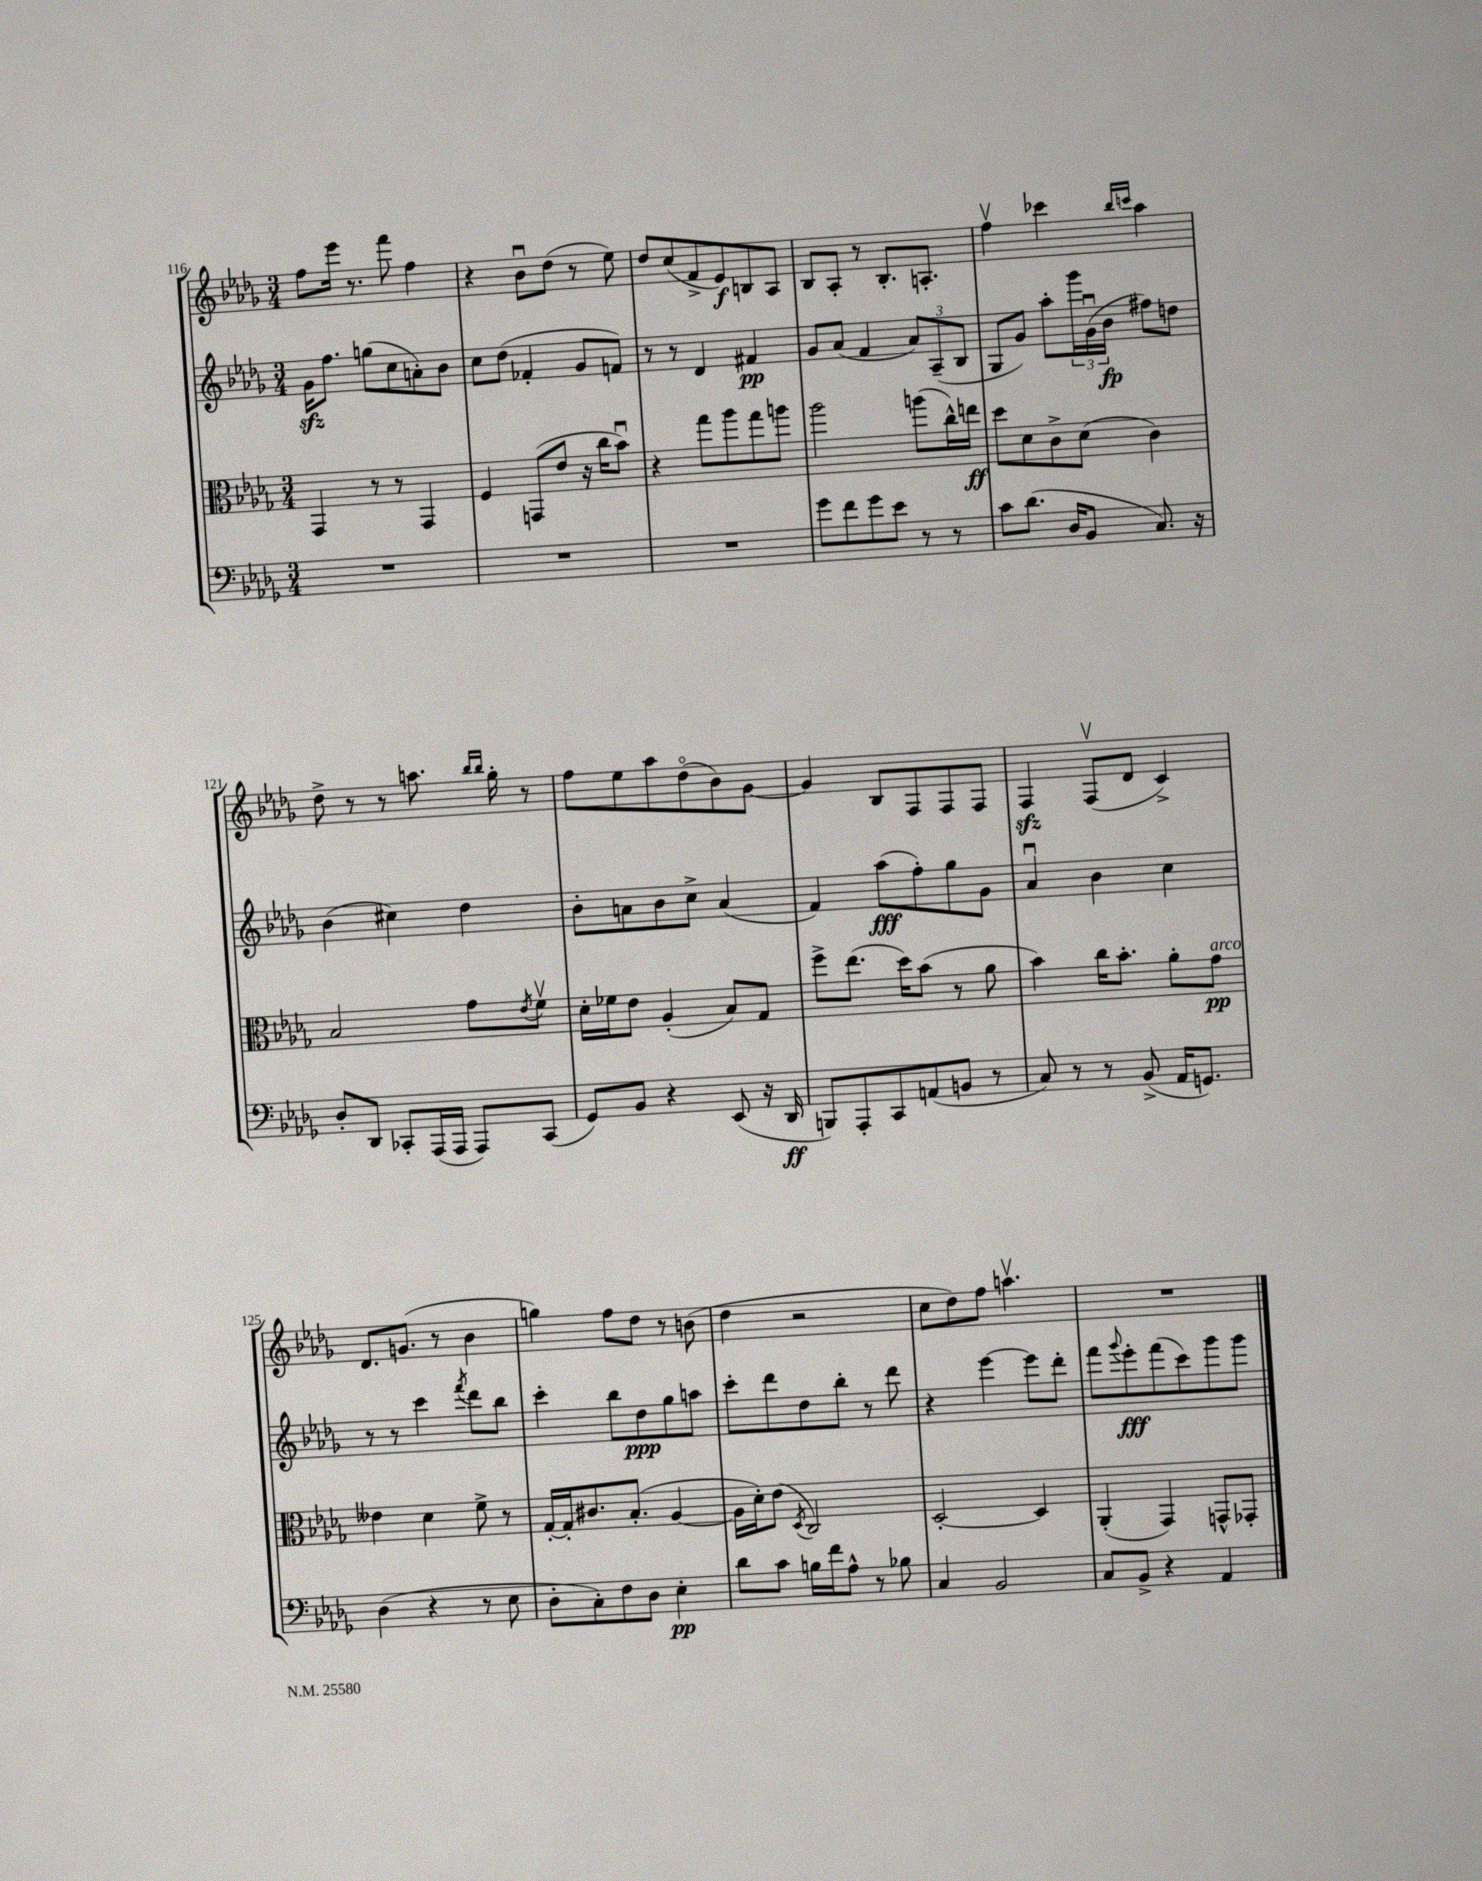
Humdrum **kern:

**kern	**kern	**kern	**kern
*staff4	*staff3	*staff2	*staff1
*clefF4	*clefC3	*clefG2	*clefG2
*k[b-e-a-d-g-]	*k[b-e-a-d-g-]	*k[b-e-a-d-g-]	*k[b-e-a-d-g-]
*M3/4	*M3/4	*M3/4	*M3/4
2.r	4GG-/	16g-\LK	8ff\L
.	.	8.ff\J	.
.	.	.	16eee-\Jk
.	.	.	8.r
.	8r	(8gg\L	.
.	8r	8cc\	8fff\
.	4GG-/	8a'\)	4ff\
.	.	8b-\J	.
=	=	=	=
2.r	4F/	8cc\L	4r
.	.	(8dd-\J	.
.	(8GG/L	4f-'/	8b-u\L
.	8e-/J	.	(8dd-\J
.	16r	8g-/L	8r
.	16cc\LK	.	.
.	8b-u\J)	8f/J)	8ee-\)
=	=	=	=
2.r	4r	8r	8dd-/L
.	.	8r	(8cc/
.	8gg-\L	4d-/	8f^/
.	8aa-\	.	8e-/)
.	8gg-\	4f#/	8B/
.	8aa\J	.	8A-/J
=	=	=	=
8g-\L	2aa-\	8g-/L	8B-/L
8f\	.	(8a-/J	8A-'/J
8g-\	.	4f/	8r
8e-\J	.	.	8.B-'/L
8r	(8aa\L	12a-/L)	.
.	.	.	8.A'/J
.	.	(12A-~/	.
8r	16cc^^\L)	.	.
.	.	12B-/J	.
.	16ee\JJ	.	.
=	=	=	=
8c\L	8dd-\L	8G-/L	4ffv\
(8.d-\J	8d-\	8g-/J)	.
.	8c^\	8aa-'\L	4ccc-\
16D-/LK	.	.	.
8BB-/J	(8d-\J	24ggg-\L	.
.	.	(24g-u\	.
.	.	24b-\JJ	.
.	.	.	16qqbb-/LL
.	.	.	16qqccc/JJ
8.C/)	4c\)	8ff#\L)	4aa-\
.	.	8dd\J	.
16r	.	.	.
=	=	=	=
8D-'/L	2B-/	(4b-\	8dd-^\
8DD-/J	.	.	8r
8CC-'/L	.	4cc#\)	8r
(16AAA-/L	.	.	8.aa\
16AAA-/JJ	.	.	.
8AAA-/L)	8g-\L	4dd-\	.
.	.	.	16qqbb-/LL
.	.	.	16qqbb-/JJ
.	.	.	16gg-'\
.	8qe-/	.	.
(8CC-/J	8fv\J	.	8r
=	=	=	=
8GG-/L)	16d-'\LL	8b-'\L	8ff\L
.	16f-\J	.	.
8BB-/J	8e-\J	8a\	8ee-\
4r	(4A-'/	8b-\	8aa-\
.	.	8cc^\J	(8dd-o\
(8EE-/	8B-/L)	(4a/	8b-\)
16r	8G-/J	.	[8g-\J
16DD-/	.	.	.
=	=	=	=
8BBB/L)	8ff^\L	4f/)	4g-/]
8AAA-'/	(8.ee-\J	.	.
8CC/	.	(8aa-\L	8B-/L
.	16dd-\LK)	.	.
(8AA/	(8b-\J	8ff'\)	8F/
8BB/J	8r	8gg-\	8F/
8r	8a-\	8g-\J	8F/J
=	=	=	=
8C/)	4b-\)	4a-u/	4F/
8r	.	.	.
8r	16cc\LK	4b-\	(8Fv/L
.	8.b-'\J	.	.
(8BB-^/	.	.	8d-/J
16AA-/LK	8a-'\L	4cc\	4c^/)
8.GG/J)	.	.	.
.	8g-\J	.	.
=	=	=	=
(4D-\	4e--\	8r	8.d-/L
.	.	8r	.
.	.	.	(8.g/J
4r	4d-\	4ccc\	.
.	.	.	8r
.	.	8qfff/	.
8r	8f^\	8ddd-\L	4b-\
8E-\	8r	8bb-\J	.
=	=	=	=
8D-'\L	[16G-'/LL	4ccc'\	4gg\)
.	16G-'/]J	.	.
8C'\)	8.c#/	.	.
8F\	.	8bb-\L	8ff\L
.	(8.B-'/J	.	.
8D-\J	.	8dd-\	8dd-\J
4E-'\	[4A-/	8gg-\	8r
.	.	8aa\J	(8b\
=	=	=	=
8d-\L	16A-\]LL	8ccc'\L	4dd-\
.	16d-'\J)	.	.
8c\J	(8e-\J	8ddd-\	.
.	8qD-/	.	.
16B\LL	2C/)	8dd-\	2r
16f\J	.	.	.
8A-^^\J	.	8bb-'\J	.
8r	.	8r	.
8B-\	.	8ddd-\	.
=	=	=	=
4C/	[2D-'/	4r	8cc\L
.	.	.	8dd-\)
2BB-/	.	[4eee-\	8ff\J
.	.	.	4.aav\
.	4D-/]	8eee-\]L	.
.	.	8ddd-'\J	.
=	=	=	=
8C/L	(4AA-'/	8fff\L	2.r
.	.	8qqggg-/	.
8BB-^/J	.	8eee-'\	.
4r	4GG-/)	(8fff\	.
.	.	8ccc\)	.
4AA-/	8GG^^/L	8ggg-\	.
.	8GG-'/J	8ggg-\J	.
==	==	==	==
*-	*-	*-	*-
